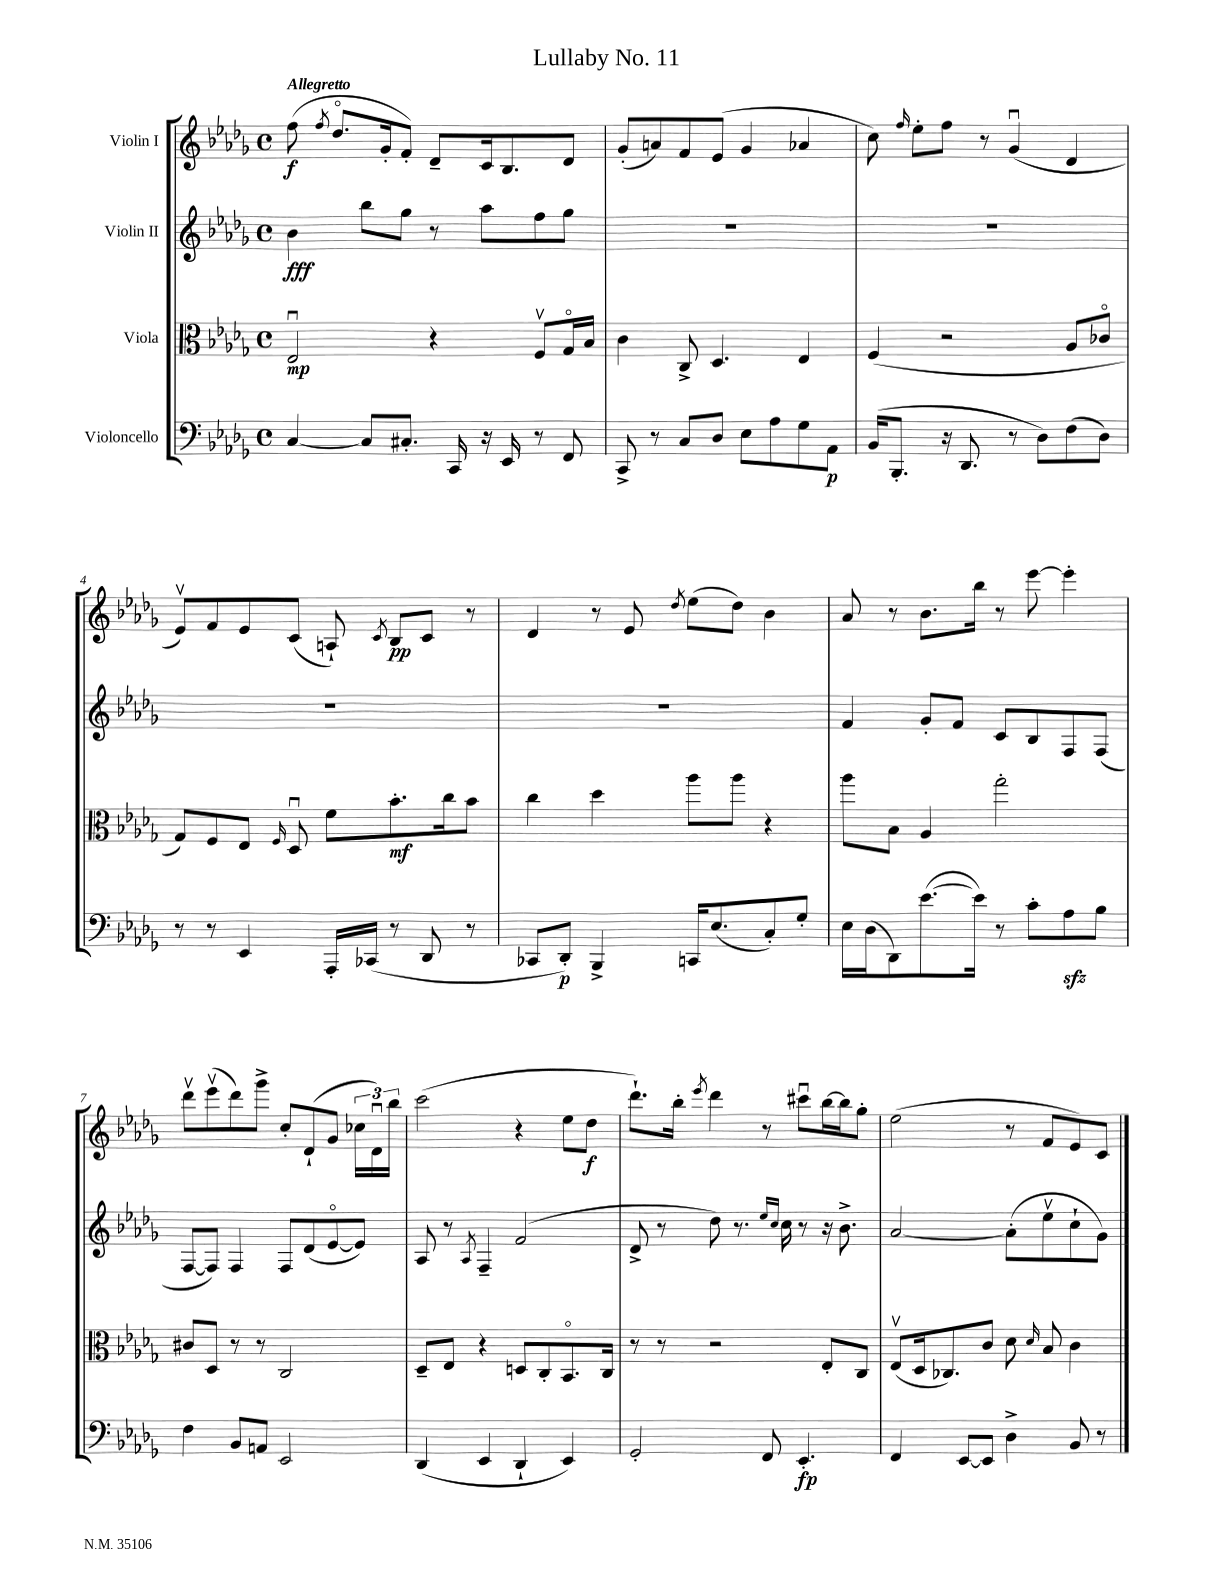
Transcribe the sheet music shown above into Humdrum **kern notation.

**kern	**kern	**kern	**kern
*staff4	*staff3	*staff2	*staff1
*clefF4	*clefC3	*clefG2	*clefG2
*k[b-e-a-d-g-]	*k[b-e-a-d-g-]	*k[b-e-a-d-g-]	*k[b-e-a-d-g-]
*M4/4	*M4/4	*M4/4	*M4/4
*met(c)	*met(c)	*met(c)	*met(c)
[4C/	2E-u/	4b-\	(8ff\
.	.	.	8qff/
.	.	.	8.dd-o/L
8C/]L	.	8bb-\L	.
.	.	.	16g-'/k
8.C#'/J	.	8gg-\J	8f'/J)
.	4r	8r	8d-~/L
16CC/	.	.	.
16r	.	8aa-\L	16c/k
16EE-/	.	.	8.B-/
8r	8Fv/L	8ff\	.
8FF/	16G-o/L	8gg-\J	8d-/J
.	16B-/JJ	.	.
=	=	=	=
8CC^/	4c\	1r	(8g-'/L
8r	.	.	8a/)
8C/L	8C^/	.	8f/
8D-/J	4.D-/	.	(8e-/J
8E-\L	.	.	4g-/
8A-\	.	.	.
8G-\	4E-/	.	4a-/
8AA-\J	.	.	.
=	=	=	=
(16BB-/LK	(4F/	1r	8cc\)
8.BBB-'/J	.	.	.
.	.	.	16qqff/
.	.	.	8ee-'\L
16r	2r	.	8ff\J
8.DD-/	.	.	.
.	.	.	8r
8r	.	.	(4g-u/
8D-\L)	.	.	.
(8F\	8A-/L	.	4d-/
8D-\J)	8c-o/J	.	.
=	=	=	=
8r	8G-/L)	1r	8e-v/L)
8r	8F/	.	8f/
4EE-/	8E-/J	.	8e-/
.	16qqF/	.	.
.	8D-u/	.	(8c/J
16AAA-'/LL	8f\L	.	8A`/)
(16CC-/JJ	.	.	.
.	.	.	8qc/
8r	8.b-'\	.	8B-/L
8DD-/	.	.	8c/J
.	16cc\k	.	.
8r	8b-\J	.	8r
=	=	=	=
8CC-/L	4cc\	1r	4d-/
8DD-'/J)	.	.	.
4BBB-^/	4dd-\	.	8r
.	.	.	8e-/
.	.	.	8qdd-/
16CC/LK	8aa-\L	.	(8ee-\L
(8.E-/	.	.	.
.	8aa-\J	.	8dd-\J)
8C'/)	4r	.	4b-\
8G-'/J	.	.	.
=	=	=	=
16E-\LL	8aa-\L	4f/	8a-/
(16D-\J	.	.	.
8DD-\)	8B-\J	.	8r
([8.e-\	4A-/	8g-'/L	8.b-\L
.	.	8f/J	.
16e-\]Jk)	.	.	16bb-\Jk
8r	2gg-'\	8c/L	8r
8c'\L	.	8B-/	[8eee-\
8A-\	.	8F/	4eee-'\]
8B-\J	.	(8F/J	.
=	=	=	=
4F\	8c#/L	[8F/L	8ddd-v\L
.	8D-/J	8F/]J)	(8eee-v\
8BB-/L	8r	4F/	8ddd-\)
8AA/J	8r	.	8ggg-^\J
2EE-/	2C/	8F/L	8cc'/L
.	.	(8d-/	(8d-`/
.	.	[8e-o/	8g-/J
.	.	8e-/]J)	24cc-\LL
.	.	.	24d-u\)
.	.	.	24bb-\JJ
=	=	=	=
(4DD-/	8D-~/L	8A-/	(2ccc\
.	8E-/J	8r	.
.	.	8qA-/	.
4EE-/	4r	4F~/	.
4DD-`/	8D/L	(2f/	4r
.	8C'/	.	.
4EE-/)	8.BB-o/	.	8ee-\L
.	.	.	8dd-\J
.	16C/Jk	.	.
=	=	=	=
2GG-'/	8r	8d-^/	8.ddd-`\L)
.	8r	8r	.
.	.	.	16bb-'\Jk
.	.	.	8qeee-/
.	2r	8dd-\)	4ddd-\
.	.	8.r	.
8FF/	.	.	8r
.	.	16qqee-/LL	.
.	.	16qqcc/JJ	.
.	.	16cc\	.
4.EE-'/	.	8r	8ccc#u\L
.	8E-'/L	16r	[16bb-\L
.	.	8.b-^\	16bb-\]J
.	8C/J	.	8gg-'\J
=	=	=	=
4FF/	(8E-v/L	[2a-/	(2ee-\
.	16D-/k	.	.
.	8.C-/)	.	.
[8EE-/L	.	.	.
8EE-/]J	8c/J	.	.
4D-^\	8d-\	(8a-'\]L	8r
.	16qqd-/	.	.
.	8B-/	8ee-v\	8f/L
8BB-/	4c\	8cc`\	8e-/)
8r	.	8g-\J)	8c/J
==	==	==	==
*-	*-	*-	*-
